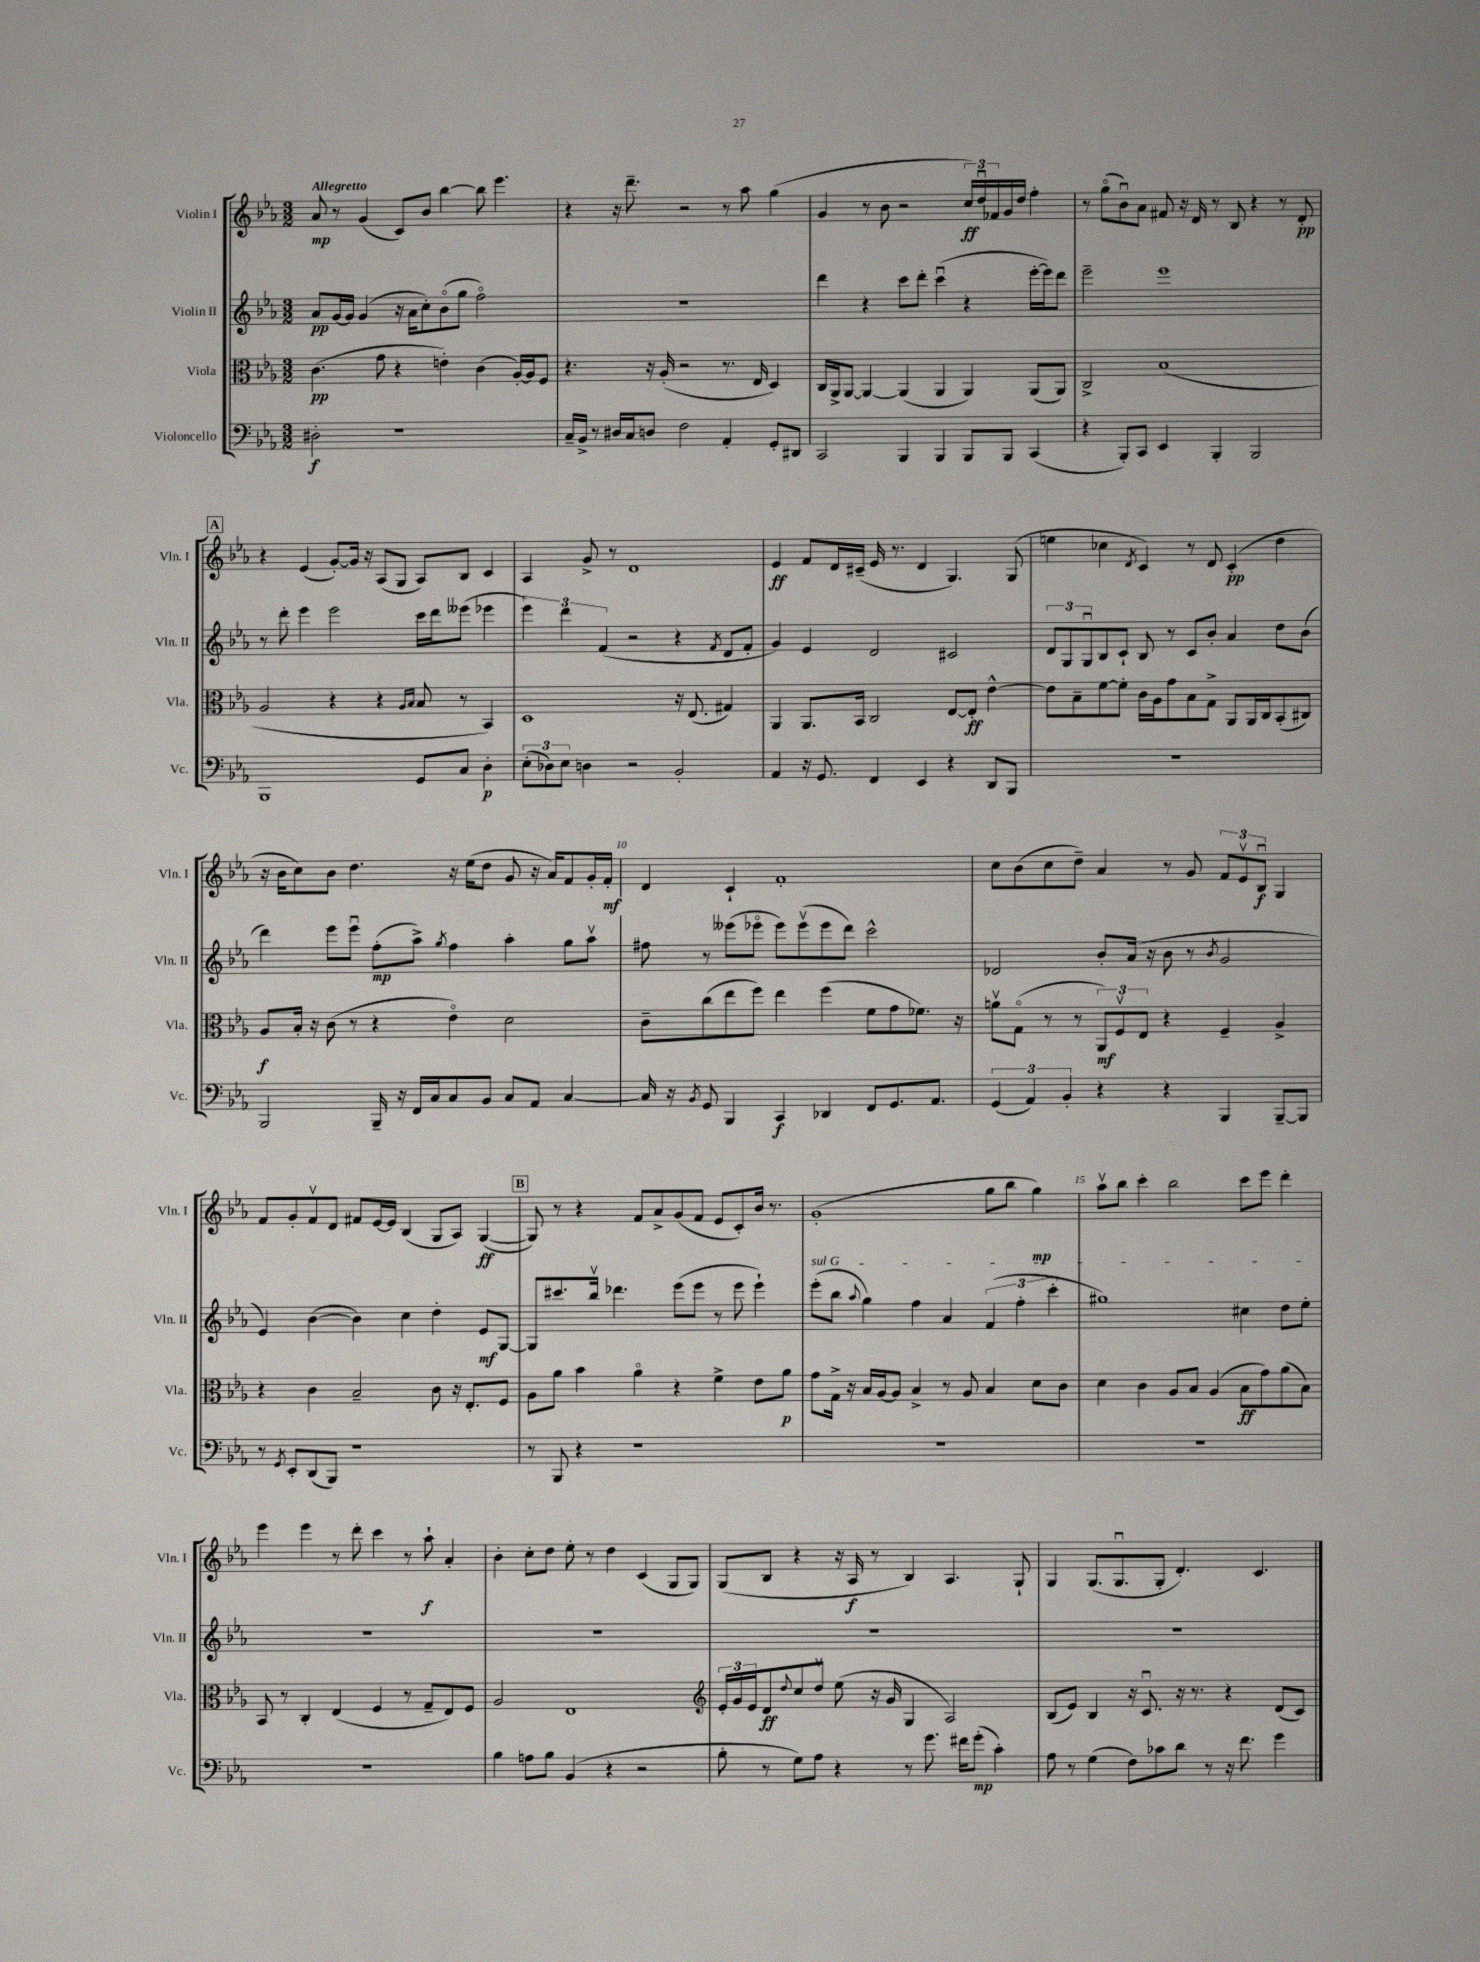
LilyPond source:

<<
\new StaffGroup <<
\new Staff = "s0" \with { instrumentName = "Violin I" shortInstrumentName = "Vln. I" } {
    \clef treble \key ees \major \numericTimeSignature \time 3/2 \tempo "Allegretto"
    aes'8\mp r8 g'4( c'8) bes'8 bes''4~ bes''8 ees'''4. |
    r4 r16 d'''8.-- r2 r8 aes''8 g''4( |
    g'4 r8 bes'8 r2 \tuplet 3/2 { c''16\ff) d''16\downbow fes'16 } g'16 d''16 f''4-. |
    r8 g''8\flageolet( bes'8\downbow) aes'8 fis'8 r16 d'16 r8 bes8 r4 r8 d'8-.\pp |
    \mark \markup { \box "A" } r4 ees'4( g'8~-.) g'16 r16 aes8( g8 aes8) bes8 c'4 |
    aes4 g'8-> r8 d'1 |
    ees'4\ff f'8 d'16 cis'16--( ees'16 r8. d'4 g4.) g8( |
    e''4 ces''4 \acciaccatura { d'8 } c'4) r8 d'8 c'4-.\pp( d''4 |
    r16 bes'16 c''8) bes'8 d''4. r16 ees''16( d''8 g'8 r16 aes'16) f'8 g'16-. f'16-.\mf |
    d'4 c'4-! f'1-. |
    c''8 bes'8( c''8 d''8--) aes'4 r8 g'8 \tuplet 3/2 { f'8 ees'8\upbow bes8\downbow\f } g4 |
    f'8 g'8-. f'8\upbow d'8 fis'8 ees'16~ ees'16 bes4( g8 aes8) g4~\ff( |
    \mark \markup { \box "B" } g8) r8 r4 f'8 aes'8-> g'8( f'8 ees'8 c'8-.) bes'16 r8. |
    g'1-.( g''8 bes''8 g''4\mp) |
    aes''8\upbow bes''8 c'''4-. bes''2 c'''8 ees'''8 d'''4-. |
    ees'''4 ees'''4 r8 d'''8-. c'''4 r8 aes''8-!\f aes'4-. |
    bes'4-. c''8-. d''8 ees''8-. r8 d''4 c'4( g8 g8) |
    g8( bes8 r4 r16 aes16\f r8 bes4) aes4. g8-! |
    g4 g8.( g8.\downbow g8-. d'4.-.) c'4. \bar "|." |
}
\new Staff = "s1" \with { instrumentName = "Violin II" shortInstrumentName = "Vln. II" } {
    \clef treble \key ees \major \numericTimeSignature \time 3/2
    aes'8\pp g'16~ g'16 g'4( r16 aes'16 c''8-.) bes'8\flageolet( g''8 f''2\flageolet) |
    R1. |
    d'''4 r4 c'''8 d'''8-. c'''4\downbow( r4 ees'''16~-. ees'''16) d'''8 |
    ees'''2-- ees'''1 |
    \mark \markup { \box "A" } r8 d'''8-. ees'''4 ees'''2 c'''16 d'''16 eeses'''8( ees'''4 |
    \tuplet 3/2 { ees'''4) d'''4 f'4( } r2 r4 \acciaccatura { f'8 } d'8 f'8-. |
    g'4) ees'4 d'2 cis'2 |
    \tuplet 3/2 { d'8 g8 g8\downbow } bes8 c'8-! bes8 r8 c'8 bes'8-. aes'4 d''8 bes'8( |
    d'''4) ees'''8 ees'''8\downbow f''8-.\mp( aes''8->) \acciaccatura { g''8 } f''4 aes''4-. g''8 aes''8\upbow |
    fis''8 r8 eeses'''8( ees'''8\flageolet ees'''8) ees'''8\upbow( ees'''8 d'''8) c'''2-^ |
    des'2 bes'8-. aes'16( r16 bes'8 r8 \acciaccatura { bes'8 } g'2 |
    ees'4) bes'4~( bes'4) c''4 d''4-. ees'8\mf g8~ |
    \mark \markup { \box "B" } g8 cis'''8. bes''16\upbow des'''4. ees'''8( ees'''8 r8 ees'''8 ees'''4-!) |
    \once \override TextSpanner.bound-details.left.text = \markup { \italic "sul G" } ees'''8-.\startTextSpan( bes''8 \appoggiatura { aes''8 } g''4) f''4 aes'4 \tuplet 3/2 { f'4( f''4-. c'''4-. } |
    gis''1) cis''4 d''8 ees''8-.\stopTextSpan |
    R1. |
    R1. |
    R1. |
    R1. \bar "|." |
}
\new Staff = "s2" \with { instrumentName = "Viola" shortInstrumentName = "Vla." } {
    \clef alto \key ees \major \numericTimeSignature \time 3/2
    c'4.\pp( g'8 r4 e'4-.) c'4( aes16~-.) aes16 f8 |
    r4. r16 aes16-.( r2 r8. ees16 d4) |
    c16 aes,16-> aes,8~ aes,4~ aes,4( aes,4 aes,4) aes,8( aes,8) |
    c2-> bes1( |
    \mark \markup { \box "A" } aes2 r4 r4 \grace { aes16 bes16 } bes8 r8 bes,4) |
    d1 r16 ees8.( gis4) |
    aes,4 aes,8. bes,16 c2 ees8~ ees8-.\ff ees'4~-^ |
    ees'8 bes8-- f'8~ f'8-. c'16 aes16 g'8 bes8 g8-> aes,8 aes,16 c16 bes,8-.( cis8) |
    aes8\f bes16-. r16 c'8( r8 r4 ees'4\flageolet) d'2 |
    c'8-- c''8( ees''8 f''8) ees''4 f''4( f'8 g'8 fes'8.) r16 |
    a'8\upbow g8\flageolet( r8 r8 \tuplet 3/2 { aes,8\mf) f8\upbow ees8 } r4 f4-- aes4-> |
    r4 c'4 bes2-- c'8 r16 ees8.-. f8 |
    \mark \markup { \box "B" } aes8 aes'8 bes'4 aes'4\flageolet r4 f'4-> ees'8 aes'8\p |
    g'8 g16-> r16 bes16 aes16~ aes8 bes4-> r8 aes8 bes4 d'8 c'8 |
    d'4 c'4 aes8 bes8 aes4( bes8\ff g'8) aes'8( bes8) |
    bes,8 r8 c4-. ees4( f4 r8 g8-- ees8) f8 |
    aes2 ees1 |
    \clef treble \tuplet 3/2 { ees'16-. g'16 ees'16 } d'8\ff \appoggiatura { d''8 } c''8 d''8\upbow ees''8( r16 g'16 g4 aes2) |
    bes8( ees'8) bes4 r16 c'8.\downbow r16 r8. r4 d'8( c'8) \bar "|." |
}
\new Staff = "s3" \with { instrumentName = "Violoncello" shortInstrumentName = "Vc." } {
    \clef bass \key ees \major \numericTimeSignature \time 3/2
    dis2-.\f r1 |
    c16-- bes,16-> r8 dis16 c16 d8 f2 aes,4-. g,8-. dis,8 |
    c,2 bes,,4 bes,,4 bes,,8 bes,,8 c,4( |
    r4 bes,,8-.) c,8 ees,4 bes,,4-. bes,,2 |
    \mark \markup { \box "A" } bes,,1 g,8 c8 d4-.\p |
    \tuplet 3/2 { ees8-.( des8) ees8 } d4 r2 bes,2-. |
    aes,4 r16 g,8. f,4 ees,4 r4 d,8 bes,,8 |
    R1. |
    bes,,2 bes,,16-- r16 f,16 c16 c8 bes,8 c8 aes,8 c4~ |
    c16 r16 \acciaccatura { bes,8 } g,8 bes,,4 c,4\f des,4 f,8 g,8. aes,8. |
    \tuplet 3/2 { g,4( aes,4) bes,4-. } r4 r4 bes,,4 bes,,8~-- bes,,8 |
    r8 \acciaccatura { g,8 } ees,8-. d,8( bes,,8) r1 |
    \mark \markup { \box "B" } r8 bes,,8 r4 r1 |
    R1. |
    R1. |
    R1. |
    bes4 a8 bes8 bes,4( r4 r2 |
    bes8-. r8 g8) aes8 r4 r8 g'8. fis'16 g'8-.\mp( c'4-.) |
    aes8 r8 g4( f8) ces'8 d'8 r8 r16 f'8. g'4 \bar "|." |
}
>>
>>
\layout { \context { \Score \override BarNumber.break-visibility = ##(#f #t #t) barNumberVisibility = #(every-nth-bar-number-visible 5) } }
